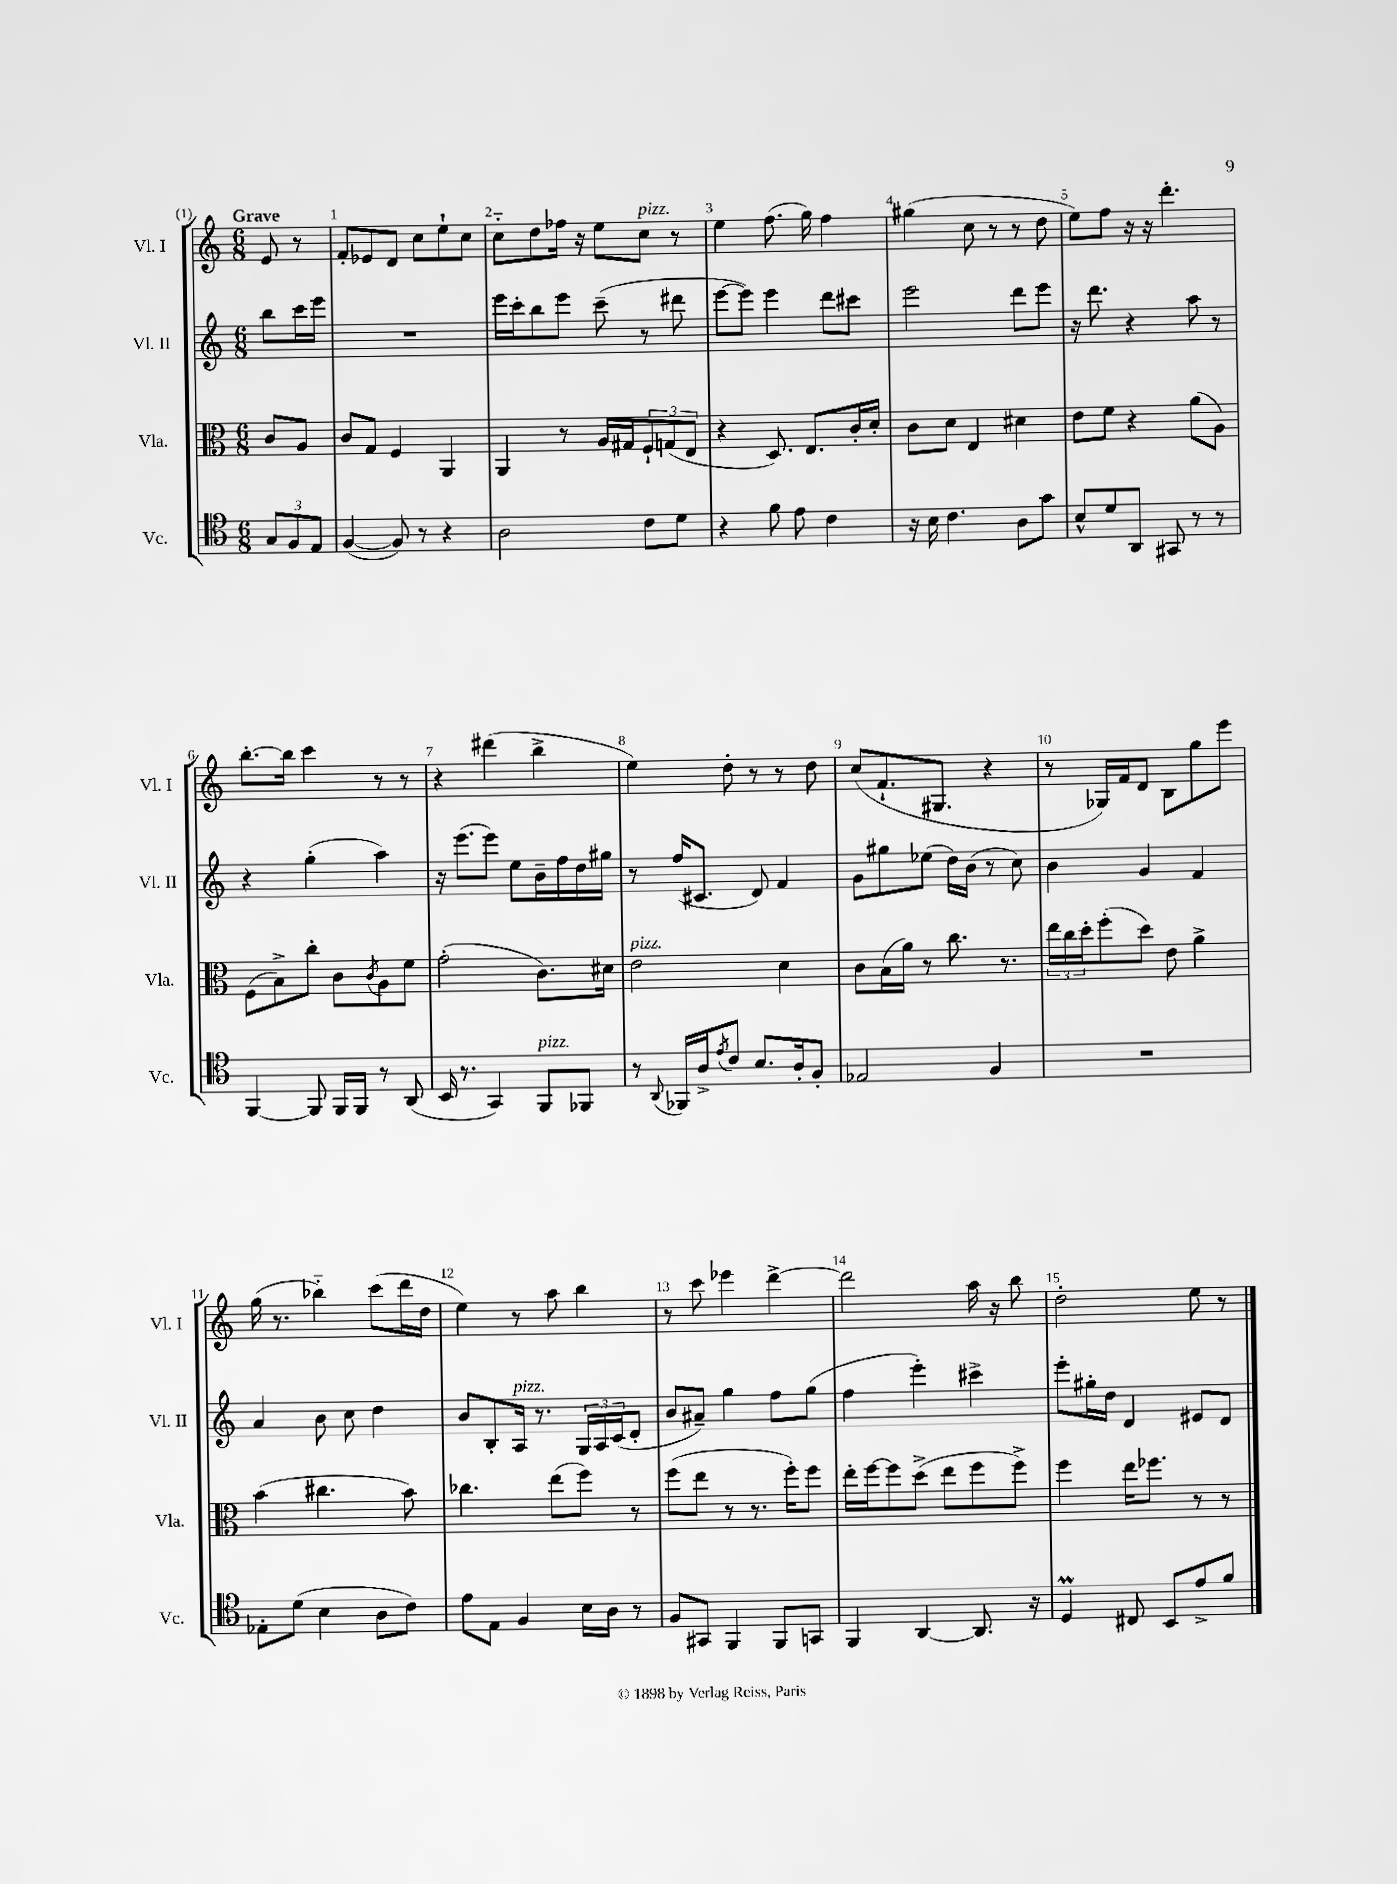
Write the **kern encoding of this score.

**kern	**kern	**kern	**kern
*staff4	*staff3	*staff2	*staff1
*clefC4	*clefC3	*clefG2	*clefG2
*k[]	*k[]	*k[]	*k[]
*M6/8	*M6/8	*M6/8	*M6/8
12G	8c	8bb	8e
12F	.	.	.
.	8A	16ccc	8r
12E	.	.	.
.	.	16eee	.
=	=	=	=
([4F	8c	2.r	8f'
.	8G	.	8e-
8F])	4F	.	8d
8r	.	.	8cc
4r	4AA	.	8ee`
.	.	.	8cc
=	=	=	=
2A	4AA	16eee	8cc'~
.	.	16ccc'	.
.	.	8bb	8dd
.	8r	8eee	16ff-
.	.	.	16r
.	16A	(8ccc~	8ee
.	16G#	.	.
8c	12F`	8r	8cc
.	(12G	.	.
8d	.	8ddd#	8r
.	12E	.	.
=	=	=	=
4r	4r	[8eee	4ee
.	.	8eee])	.
8f	8.D)	4eee	(8.ff
8e	.	.	.
.	8.E	.	16gg)
4c	.	8ddd	4ff
.	16c'	8ccc#	.
.	16d'	.	.
=	=	=	=
16r	8c	2eee	(4gg#
16B	.	.	.
4.c	8d	.	.
.	4E	.	8cc
.	.	.	8r
8A	4d#	8ddd	8r
8g	.	8eee	8dd
=	=	=	=
8B^^	8e	16r	8ee)
.	.	8.ddd	.
8d	8f	.	8ff
8AA	4r	4r	16r
.	.	.	16r
8GG#	.	.	4.ddd'
8r	(8a	8aa	.
8r	8A)	8r	.
=	=	=	=
[4FF	(8F	4r	[8.bb'
.	8B^)	.	.
.	.	.	16bb]
8FF]	8cc'	(4gg'	4ccc
16FF	8c	.	.
16FF	.	.	.
.	8qc	.	.
8r	8A	4aa)	8r
(8AA	8f	.	8r
=	=	=	=
16BB	(2g'	16r	4r
8.r	.	(8.eee	.
4GG)	.	8eee)	(4ddd#
.	.	8ee	.
8FF	8.c)	16b~	4bb^
.	.	16ff	.
8FF-	.	16dd	.
.	16d#	16gg#	.
=	=	=	=
8r	2e	8r	4ee)
8qqAA	.	.	.
16FF-	.	(16ff	.
16A^	.	8.c#	.
8qe	.	.	.
8c	.	.	8dd'
8.B	.	8d)	8r
.	4d	4f	8r
16A'	.	.	.
8F'	.	.	8dd
=	=	=	=
2E-	8c	8g	(8cc
.	(16B	8gg#	8.f`
.	16a)	.	.
.	8r	(8ee-	.
.	.	.	8.G#
.	8.cc	16dd)	.
.	.	(16b	.
4F	.	8r	4r
.	8.r	.	.
.	.	8cc)	.
=	=	=	=
2.r	24ee	4b	8r
.	24cc	.	.
.	24dd'	.	.
.	(8ff'	.	16G-)
.	.	.	16f
.	8dd)	4g	8d
.	8e	.	8B
.	4a^	4f	8gg
.	.	.	8eee
=	=	=	=
8E-'	(4b	4a	(16gg
.	.	.	8.r
(8d	.	.	.
4B	4.cc#	8b	4bb-'~)
.	.	8cc	.
8A	.	4dd	(8ccc
8c)	8b)	.	16ddd
.	.	.	16dd
=	=	=	=
8e	4.cc-	8b	4ee)
8E	.	8B'	.
4F	.	16A	8r
.	.	8.r	.
.	(8ee	.	8aa
16B	8ff)	24G	4bb
.	.	24A	.
16A	.	.	.
.	.	(24c	.
8r	8r	8d'	.
=	=	=	=
8F	(8ff	8b	8r
8GG#	8ee	8a#~)	8ccc
4FF	8r	4gg	4eee-
.	8.r	.	.
8FF	.	8ff	[4ddd^
.	16ff')	.	.
8GG	8ff	(8gg	.
=	=	=	=
4FF	16ee'	4ff	2ddd]
.	[16ff	.	.
.	8ff]	.	.
[4AA	(8dd^	4eee')	.
.	8ee	.	.
8.AA]	8ff	4ccc#^	16aa
.	.	.	16r
.	8ff^)	.	8bb
16r	.	.	.
=	=	=	=
4D	4ff	8eee'	2dd'
.	.	16gg#'	.
.	.	16dd	.
8C#	16ee	4d	.
.	8.ff-	.	.
8BB	.	.	.
8e^	8r	8e#	8ee
8f	8r	8d	8r
==	==	==	==
*-	*-	*-	*-
